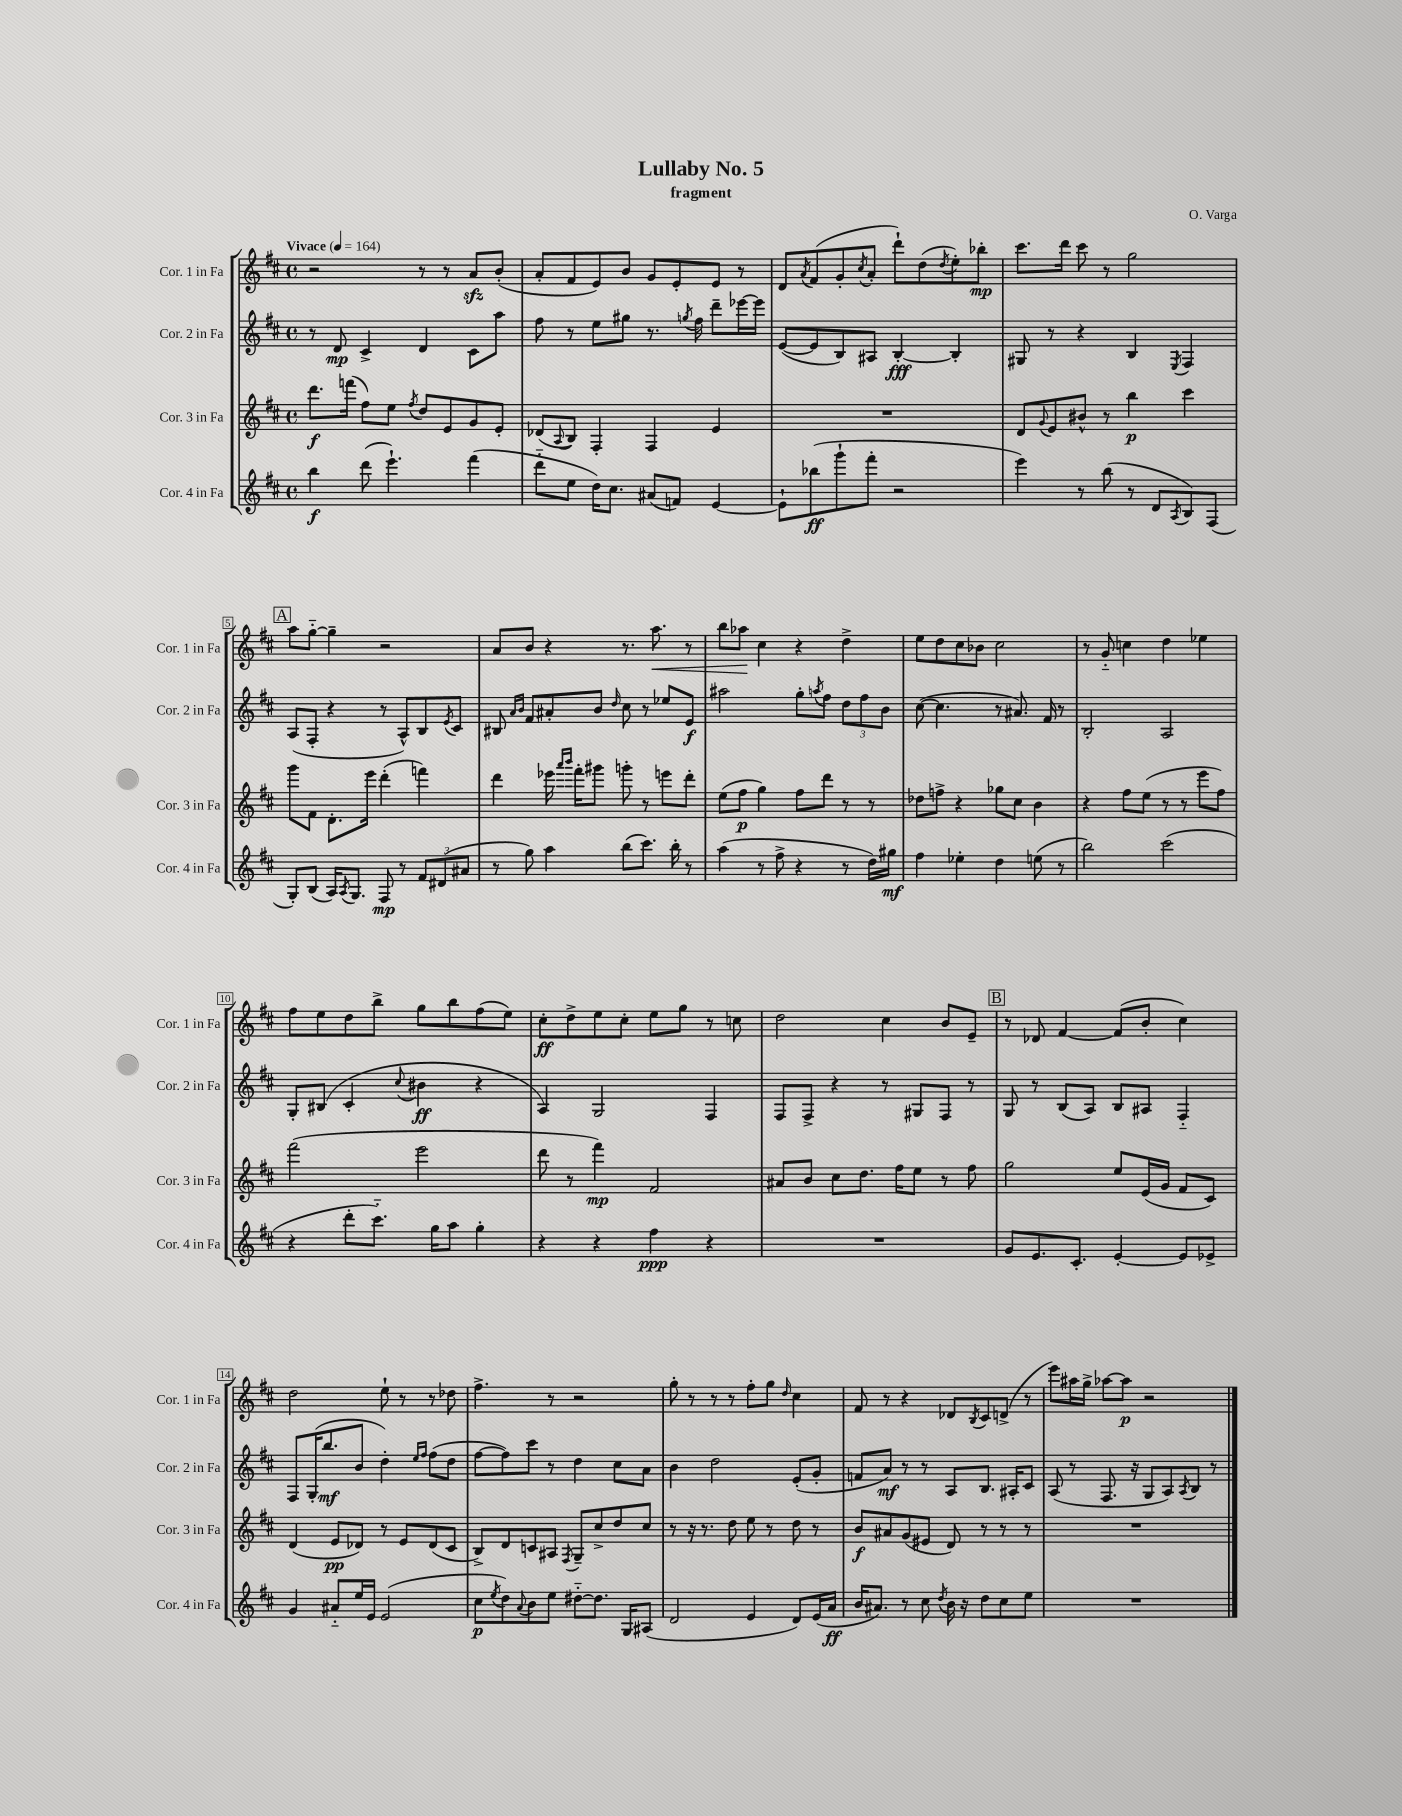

**kern	**dynam	**kern	**dynam	**kern	**dynam	**kern	**dynam
*part4	*part4	*part3	*part3	*part2	*part2	*part1	*part1
*staff4	*staff4	*staff3	*staff3	*staff2	*staff2	*staff1	*staff1
*I"Cor. 4 in Fa	*	*I"Cor. 3 in Fa	*	*I"Cor. 2 in Fa	*	*I"Cor. 1 in Fa	*
*I'Cor. 4 in Fa	*	*I'Cor. 3 in Fa	*	*I'Cor. 2 in Fa	*	*I'Cor. 1 in Fa	*
*clefG2	*	*clefG2	*	*clefG2	*	*clefG2	*
*k[f#c#]	*	*k[f#c#]	*	*k[f#c#]	*	*k[f#c#]	*
*M4/4	*	*M4/4	*	*M4/4	*	*M4/4	*
*met(c)	*	*met(c)	*	*met(c)	*	*met(c)	*
*MM164	*	*MM164	*	*MM164	*	*MM164	*
=1	=1	=1	=1	=1	=1	=1	=1
!	!	!	!	!	!	!LO:TX:a:B:t=Vivace	!
4bb\	f	8.ddd\L	f	8r	.	2r	.
.	.	.	.	8d/	mp	.	.
.	.	(16fffn\Jk	.	.	.	.	.
(8ddd\	.	8ff#\L)	.	4c#^/	.	.	.
4.eee`\)	.	8ee\J	.	.	.	.	.
.	.	8qff#/	.	.	.	.	.
.	.	8dd/L	.	4d/	.	8r	.
.	.	8e/	.	.	.	8r	.
(4fff#\	.	8g/	.	8c#\L	.	8azz/L	.
.	.	8e'/J	.	8aa\J	.	(8b'/J	.
=2	=2	=2	=2	=2	=2	=2	=2
8ddd\L	.	(8d-X/L	.	8ff#\	.	8a'/L	.
.	.	8qqA/	.	.	.	.	.
8ee\J	.	8B/J)	.	8r	.	8f#/	.
16dd\KL)	.	4F#'/	.	8ee\L	.	8e/)	.
8.cc#\J	.	.	.	.	.	.	.
.	.	.	.	8gg#X\J	.	8b/J	.
(8a#X/L	.	4F#/	.	8.r	.	8g/L	.
8fn/J)	.	.	.	.	.	8e'/	.
.	.	.	.	8qggn/	.	.	.
.	.	.	.	16ff#\	.	.	.
[4e/	.	4e/	.	8ddd~\L	.	8e/J	.
.	.	.	.	[16eee-X\L	.	8r	.
.	.	.	.	16eee-\JJ]	.	.	.
=3	=3	=3	=3	=3	=3	=3	=3
8e`\L]	.	1r	.	([8e/L	.	8d/L	.
.	.	.	.	.	.	8qa/	.
(8bb-X\	ff	.	.	8e/]	.	(8f#/	.
8ggg`\	.	.	.	8B/)	.	8g'/	.
.	.	.	.	.	.	8qcc#/	.
8fff#'\J	.	.	.	8A#X/J	.	8a'/J	.
2r	.	.	.	[4B'/	fff	8ddd`\L)	.
.	.	.	.	.	.	(8dd\	.
.	.	.	.	.	.	8qdd/	.
.	.	.	.	4B'/]	.	8ee'\)	.
.	.	.	.	.	.	8bb-X'\J	mp
=4	=4	=4	=4	=4	=4	=4	=4
4eee\)	.	8d/L	.	8G#X/	.	8.ccc#\L	.
.	.	8qqg/	.	.	.	.	.
.	.	8e/	.	8r	.	.	.
.	.	.	.	.	.	16ddd\Jk	.
8r	.	8b#X^^/J	.	4r	.	8ccc#\	.
(8bb\	.	8r	.	.	.	8r	.
8r	.	4bb\	p	4B/	.	2gg\	.
8d/L	.	.	.	.	.	.	.
8qA/	.	.	.	8qE/	.	.	.
8B/)	.	4ccc#\	.	4F#/	.	.	.
(8F#/J	.	.	.	.	.	.	.
!!LO:LB:g=z
!!LO:REH:place=s1:t=A
=5	=5	=5	=5	=5	=5	=5	=5
8G'/L)	.	8ggg\L	.	(8A/L	.	8aa\L	.
(8B/J	.	8f#\J	.	8F#'/J	.	[8gg\J	.
16A/KL)	.	8.d'\L	.	4r	.	4gg~\]	.
8qA/	.	.	.	.	.	.	.
8.G/J	.	.	.	.	.	.	.
.	.	16eee\Jk	.	.	.	.	.
8F#/	mp	(4ddd'\	.	8r	.	2r	.
8r	.	.	.	8A^^/L)	.	.	.
12f#/L	.	4fffn\)	.	8B/	.	.	.
(12d#X/	.	.	.	.	.	.	.
.	.	.	.	8qe/	.	.	.
.	.	.	.	8c#/J	.	.	.
12a#X/J	.	.	.	.	.	.	.
=6	=6	=6	=6	=6	=6	=6	=6
8r	.	4ddd\	.	8B#X/	.	8a/L	.
.	.	.	.	16qqa/LL	.	.	.
.	.	.	.	16qqb/JJ	.	.	.
8gg\)	.	.	.	8f#/L	.	8b/J	.
4aa\	.	16eee-X\	.	8a#X'/	.	4r	.
.	.	16qqaaa/LL	.	.	.	.	.
.	.	16qqbbb/JJ	.	.	.	.	.
.	.	16fff#'\KL	.	.	.	.	.
.	.	8ggg#X\J	.	8b/J	.	.	.
.	.	.	.	16qqdd/	.	.	.
(8bb\L	.	8gggn'\	.	8cc#\	.	8.r	.
8.ccc#\J)	.	8r	.	8r	.	.	.
!	!	!	!	!	!	!	!LO:HP:b
.	.	.	.	.	.	8.aa\	<
.	.	8eeen\L	.	8ee-X/L	.	.	.
16bb'\	.	.	.	.	.	.	.
8r	.	8ddd'\J	.	8e/J	f	8r	.
=7	=7	=7	=7	=7	=7	=7	=7
(4aa\	.	(8ee\L	.	2aa#X\	.	8bb\L	.
.	.	8ff#\J	p	.	.	8aa-X\J	.
8r	.	4gg\)	.	.	.	4cc#\	[
8ff#^\	.	.	.	.	.	.	.
4r	.	8ff#\L	.	8gg'\L	.	4r	.
.	.	.	.	8qaan/	.	.	.
.	.	8ddd\J	.	8ff#\J	.	.	.
8r	.	8r	.	12dd\L	.	4dd^\	.
.	.	.	.	12ff#\	.	.	.
16dd\LL)	.	8r	.	.	.	.	.
.	.	.	.	12b\J	.	.	.
16gg#X\JJ	mf	.	.	.	.	.	.
=8	=8	=8	=8	=8	=8	=8	=8
4ff#\	.	8dd-X\L	.	([8cc#\	.	8ee\L	.
.	.	8ffn^\J	.	4.cc#\]	.	8dd\	.
4ee-X'\	.	4r	.	.	.	8cc#\	.
.	.	.	.	.	.	8b-X\J	.
4dd\	.	8gg-X\L	.	8r	.	2cc#\	.
.	.	8cc#\J	.	8.a#X/)	.	.	.
(8een\	.	4b\	.	.	.	.	.
.	.	.	.	16f#/	.	.	.
8r	.	.	.	8r	.	.	.
=9	=9	=9	=9	=9	=9	=9	=9
2bb\)	.	4r	.	2B'/	.	8r	.
.	.	.	.	.	.	8g/	.
.	.	8ff#\L	.	.	.	4ccn\	.
.	.	(8ee\J	.	.	.	.	.
(2ccc#\	.	8r	.	2A/	.	4dd\	.
.	.	8r	.	.	.	.	.
.	.	8eee\L	.	.	.	4ee-X\	.
.	.	8ff#\J)	.	.	.	.	.
!!LO:LB:g=z
=10	=10	=10	=10	=10	=10	=10	=10
4r	.	(2fff#\	.	8G'/L	.	8ff#\L	.
.	.	.	.	(8B#X/J	.	8ee\	.
8ddd'\L	.	.	.	4c#'/	.	8dd\	.
8.ccc#\J)	.	.	.	.	.	8bb^\J	.
.	.	.	.	8qqcc#/	.	.	.
.	.	2eee\	.	4b#X\	ff	8gg\L	.
16gg\KL	.	.	.	.	.	.	.
8aa\J	.	.	.	.	.	8bb\	.
4gg'\	.	.	.	4r	.	(8ff#\	.
.	.	.	.	.	.	8ee\J)	.
=11	=11	=11	=11	=11	=11	=11	=11
4r	.	8ddd\	.	4A/)	.	8cc#'\L	ff
.	.	8r	.	.	.	8dd^\	.
4r	.	4fff#\)	mp	2G/	.	8ee\	.
.	.	.	.	.	.	8cc#'\J	.
4ff#\	ppp	2f#/	.	.	.	8ee\L	.
.	.	.	.	.	.	8gg\J	.
4r	.	.	.	4F#/	.	8r	.
.	.	.	.	.	.	8ccn\	.
=12	=12	=12	=12	=12	=12	=12	=12
1r	.	8a#X/L	.	8F#/L	.	2dd\	.
.	.	8b/J	.	8F#^/J	.	.	.
.	.	8cc#\L	.	4r	.	.	.
.	.	8.dd\J	.	.	.	.	.
.	.	.	.	8r	.	4cc#\	.
.	.	16ff#\KL	.	.	.	.	.
.	.	8ee\J	.	8G#X/L	.	.	.
.	.	8r	.	8F#/J	.	8b/L	.
.	.	8ff#\	.	8r	.	8e~/J	.
!!LO:REH:place=s1:t=B
=13	=13	=13	=13	=13	=13	=13	=13
8g/L	.	2gg\	.	8G/	.	8r	.
8.e/	.	.	.	8r	.	8d-X/	.
.	.	.	.	(8B/L	.	[4f#/	.
8.c#'/J	.	.	.	.	.	.	.
.	.	.	.	8A/J)	.	.	.
[4e'/	.	8ee/L	.	8B/L	.	(8f#/L]	.
.	.	(16e/L	.	8A#X/J	.	8b'/J	.
.	.	16g/JJ	.	.	.	.	.
8e/L]	.	8f#/L	.	4F#/	.	4cc#\)	.
8e-X^/J	.	8c#/J)	.	.	.	.	.
!!LO:LB:g=z
=14	=14	=14	=14	=14	=14	=14	=14
4g/	.	(4d/	.	8F#/L	.	2dd\	.
.	.	.	.	(16G'/K	.	.	.
.	.	.	.	8.bb/	mf	.	.
8a#X/L	.	8e/L	pp	.	.	.	.
16ee/L	.	8d-X/J)	.	8b/J	.	.	.
16e/JJ	.	.	.	.	.	.	.
(2e/	.	8r	.	4dd'\)	.	8ee`\	.
.	.	8e/L	.	.	.	8r	.
.	.	.	.	16qqee/LL	.	.	.
.	.	.	.	16qqff#/JJ	.	.	.
.	.	(8d-/	.	(8ff#\L	.	8r	.
.	.	8c#/J	.	8dd\J	.	8dd-X\	.
=15	=15	=15	=15	=15	=15	=15	=15
8cc#\L	p	8B^/L)	.	[8ff#\L	.	4.ff#^\	.
8qee/	.	.	.	.	.	.	.
8dd\)	.	8d/	.	8ff#\])	.	.	.
8qqa/	.	.	.	.	.	.	.
8b\	.	8cn/	.	8ccc#\J	.	.	.
8ee\J	.	8A#X/J	.	8r	.	8r	.
.	.	8qF#/	.	.	.	.	.
[8dd#X\L	.	8G~/L	.	4dd\	.	2r	.
8.dd#\J]	.	8cc#^/	.	.	.	.	.
.	.	8dd/	.	8cc#\L	.	.	.
16G/KL	.	.	.	.	.	.	.
(8A#X/J	.	8cc#/J	.	8a\J	.	.	.
=16	=16	=16	=16	=16	=16	=16	=16
2d/	.	8r	.	4b\	.	8gg'\	.
.	.	16r	.	.	.	8r	.
.	.	8.r	.	.	.	.	.
.	.	.	.	2dd\	.	8r	.
.	.	8dd\	.	.	.	8r	.
4e/	.	8ee\	.	.	.	8ff#'\L	.
.	.	8r	.	.	.	8gg\J	.
.	.	.	.	.	.	16qqdd/	.
8d/L)	.	8dd\	.	(8e'/L	.	4cc#\	.
(16e/L	.	8r	.	8g'/J	.	.	.
16a/JJ	ff	.	.	.	.	.	.
=17	=17	=17	=17	=17	=17	=17	=17
16b/KL	.	8b/L	f	8fn/L	.	8f#/	.
8.a#X/J)	.	.	.	.	.	.	.
.	.	8a#X/	.	8a/J)	mf	8r	.
8r	.	(8g/	.	8r	.	4r	.
8cc#\	.	8e#X/J	.	8r	.	.	.
8qdd/	.	.	.	.	.	.	.
16b\	.	8d/)	.	8A/L	.	8d-X/L	.
16r	.	.	.	.	.	.	.
.	.	.	.	.	.	8qB/	.
8dd\L	.	8r	.	8.B/J	.	8c#/	.
8cc#\	.	8r	.	.	.	(8dn^/J	.
.	.	.	.	16A#X'/KL	.	.	.
8ee\J	.	8r	.	8c#/J	.	8r	.
=18	=18	=18	=18	=18	=18	=18	=18
1r	.	1r	.	(8A/	.	8eee\L)	.
.	.	.	.	8r	.	16aa#X\L	.
.	.	.	.	.	.	16gg^\JJ	.
.	.	.	.	8.F#/	.	[8aa-X\L	.
.	.	.	.	.	.	8aa-\J]	p
.	.	.	.	16r	.	.	.
.	.	.	.	8G/L	.	2r	.
.	.	.	.	8A/)	.	.	.
.	.	.	.	8qA/	.	.	.
.	.	.	.	8B/J	.	.	.
.	.	.	.	8r	.	.	.
==	==	==	==	==	==	==	==
*-	*-	*-	*-	*-	*-	*-	*-
